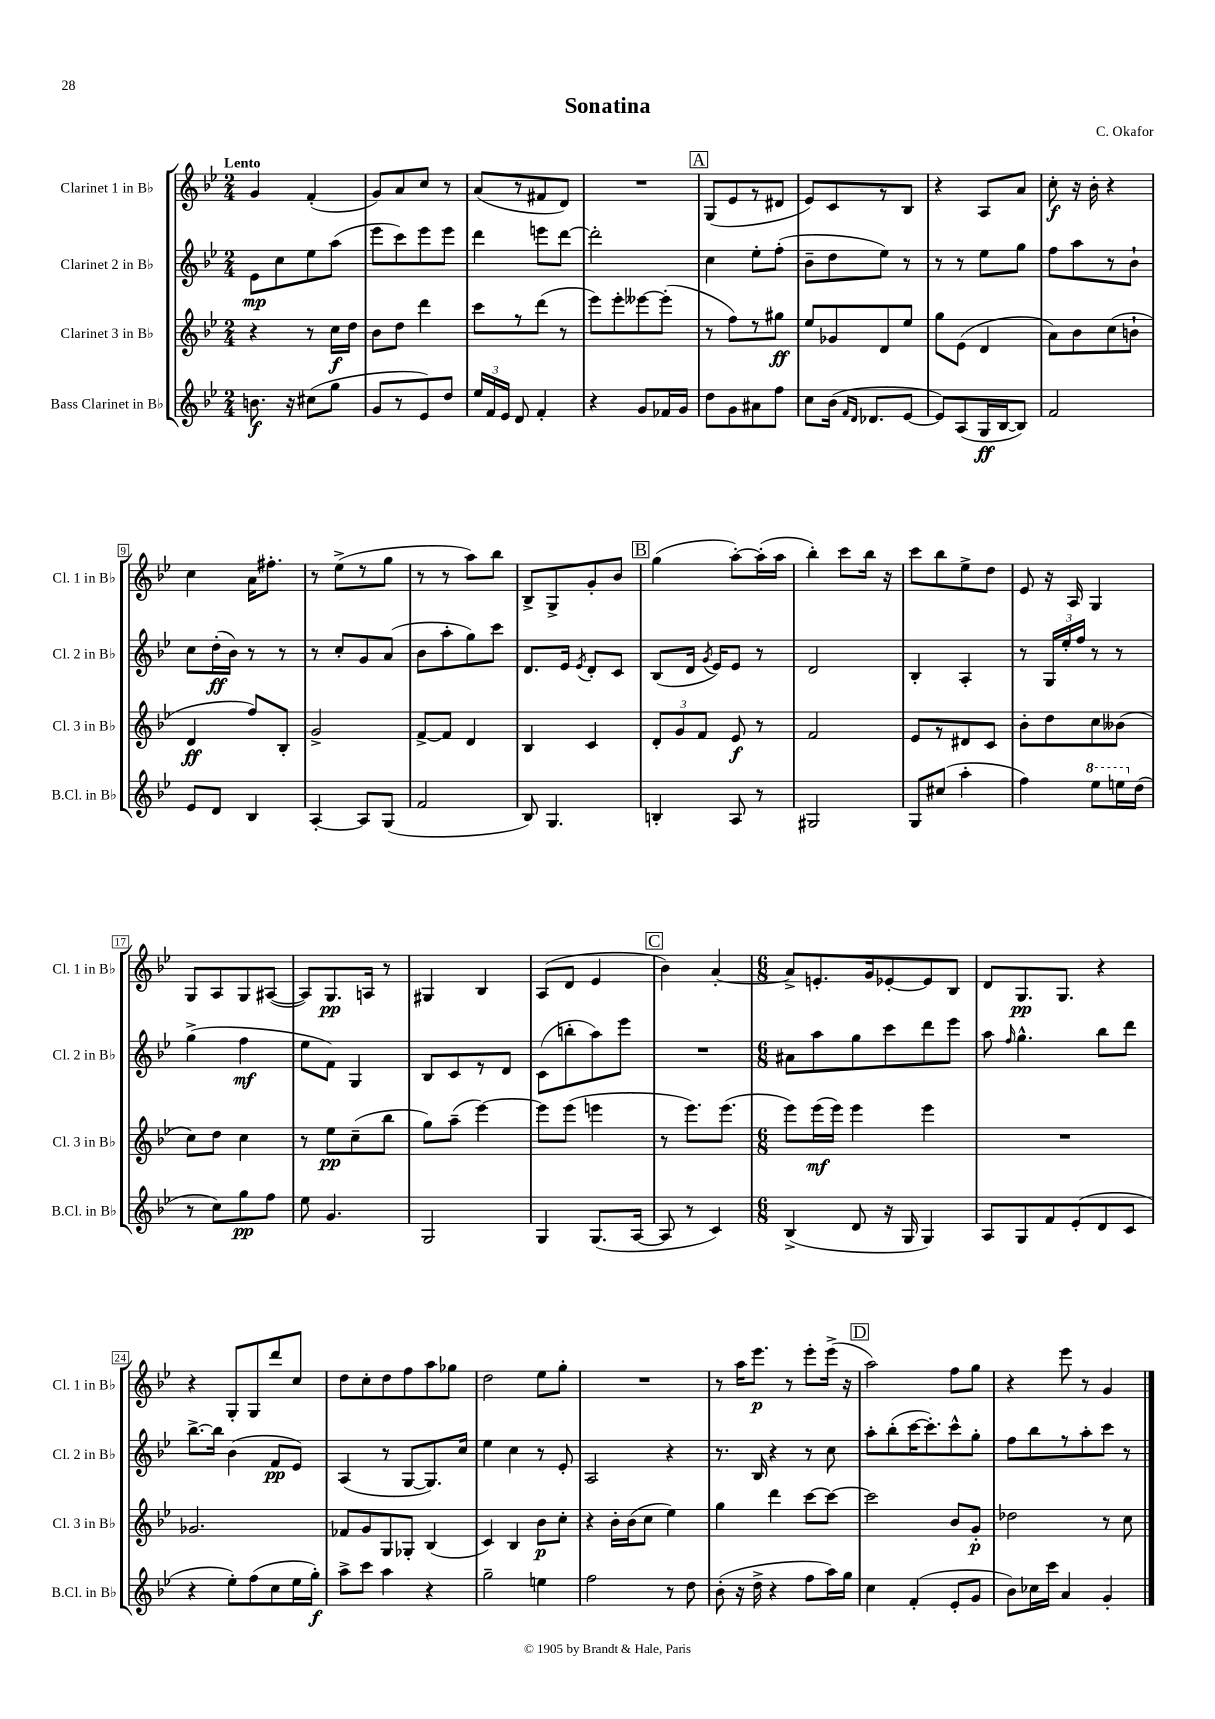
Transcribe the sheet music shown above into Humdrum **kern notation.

**kern	**dynam	**kern	**dynam	**kern	**dynam	**kern	**dynam
*part4	*part4	*part3	*part3	*part2	*part2	*part1	*part1
*staff4	*staff4	*staff3	*staff3	*staff2	*staff2	*staff1	*staff1
*I"Bass Clarinet in B♭	*	*I"Clarinet 3 in B♭	*	*I"Clarinet 2 in B♭	*	*I"Clarinet 1 in B♭	*
*I'B.Cl. in B♭	*	*I'Cl. 3 in B♭	*	*I'Cl. 2 in B♭	*	*I'Cl. 1 in B♭	*
*clefG2	*	*clefG2	*	*clefG2	*	*clefG2	*
*k[b-e-]	*	*k[b-e-]	*	*k[b-e-]	*	*k[b-e-]	*
*M2/4	*	*M2/4	*	*M2/4	*	*M2/4	*
=1	=1	=1	=1	=1	=1	=1	=1
!	!	!	!	!	!	!LO:TX:a:B:t=Lento	!
8.bn\	f	4r	.	8e-\L	mp	4g/	.
.	.	.	.	8cc\	.	.	.
16r	.	.	.	.	.	.	.
(8cc#X\L	.	8r	.	8ee-\	.	(4f'/	.
8gg\J	.	16cc\LL	f	(8aa\J	.	.	.
.	.	16dd\JJ	.	.	.	.	.
=2	=2	=2	=2	=2	=2	=2	=2
8g/L	.	8b-\L	.	8eee-\L	.	8g/L)	.
8r	.	8dd\J	.	8ccc\)	.	8a/	.
8e-/)	.	4ddd\	.	8eee-\	.	8cc/J	.
8dd/J	.	.	.	8eee-\J	.	8r	.
=3	=3	=3	=3	=3	=3	=3	=3
24ee-/LL	.	8ccc\L	.	4ddd\	.	(8a/L	.
24f/	.	.	.	.	.	.	.
24e-/JJ	.	.	.	.	.	.	.
8d/	.	8r	.	.	.	8r	.
4f'/	.	(8ddd\J	.	8eeen\L	.	8f#X/	.
.	.	8r	.	[8ddd\J	.	8d/J)	.
=4	=4	=4	=4	=4	=4	=4	=4
4r	.	8eee-\L)	.	2ddd'\]	.	2r	.
.	.	8eee-'\	.	.	.	.	.
8g/L	.	[8eee--X\	.	.	.	.	.
16f-X/L	.	(8eee--'\J]	.	.	.	.	.
16g/JJ	.	.	.	.	.	.	.
!!LO:REH:place=s1:t=A
=5	=5	=5	=5	=5	=5	=5	=5
8dd\L	.	8r	.	4cc\	.	(8G/L	.
8g\	.	8ff\L)	.	.	.	8e-/	.
8a#X\	.	8r	.	8ee-'\L	.	8r	.
8ff\J	.	8gg#X\J	ff	(8ff'\J	.	8d#X/J	.
=6	=6	=6	=6	=6	=6	=6	=6
8cc\L	.	8ee-/L	.	8b-~\L	.	8e-/L)	.
(16b-\Jk	.	8g-X/	.	8dd\	.	8c/	.
16qqf/LL	.	.	.	.	.	.	.
16qqd/JJ	.	.	.	.	.	.	.
8.d-X/L	.	.	.	.	.	.	.
.	.	8d/	.	8ee-\J)	.	8r	.
[8e-/J	.	8ee-/J	.	8r	.	8B-/J	.
=7	=7	=7	=7	=7	=7	=7	=7
8e-/L])	.	8gg\L	.	8r	.	4r	.
(8A/	.	(8e-\J	.	8r	.	.	.
16G/L	ff	4d/	.	8ee-\L	.	8A/L	.
[16B-/J	.	.	.	.	.	.	.
8B-/J])	.	.	.	8gg\J	.	8a/J	.
=8	=8	=8	=8	=8	=8	=8	=8
2f/	.	8a\L)	.	8ff\L	.	8cc'\	f
.	.	8b-\	.	8aa\	.	16r	.
.	.	.	.	.	.	16b-'\	.
.	.	(8cc\	.	8r	.	4r	.
.	.	8bn`\J	.	8b-`\J	.	.	.
!!LO:LB:g=z
=9	=9	=9	=9	=9	=9	=9	=9
8e-/L	.	4d/	ff	8cc\L	.	4cc\	.
8d/J	.	.	.	(16dd'\L	ff	.	.
.	.	.	.	16b-\JJ)	.	.	.
4B-/	.	8ff/L)	.	8r	.	16a\KL	.
.	.	.	.	.	.	8.ff#X'\J	.
.	.	8B-'/J	.	8r	.	.	.
=10	=10	=10	=10	=10	=10	=10	=10
[4A'/	.	2g^/	.	8r	.	8r	.
.	.	.	.	8cc'/L	.	(8ee-^\L	.
8A/L]	.	.	.	8g/	.	8r	.
(8G/J	.	.	.	(8a/J	.	8gg\J	.
=11	=11	=11	=11	=11	=11	=11	=11
2f/	.	[8f^/L	.	8b-\L	.	8r	.
.	.	8f/J]	.	8aa'\	.	8r	.
.	.	4d/	.	8gg\)	.	8aa\L)	.
.	.	.	.	8ccc\J	.	8bb-\J	.
=12	=12	=12	=12	=12	=12	=12	=12
8B-/)	.	4B-/	.	8.d/L	.	8B-^/L	.
4.G/	.	.	.	.	.	8G^/	.
.	.	.	.	16e-/Jk	.	.	.
.	.	.	.	8qe-/	.	.	.
.	.	4c/	.	8d'/L	.	8g'/	.
.	.	.	.	8c/J	.	8b-/J	.
!!LO:REH:place=s1:t=B
=13	=13	=13	=13	=13	=13	=13	=13
4Bn'/	.	12d'/L	.	(8B-/L	.	(4gg\	.
.	.	12g/	.	.	.	.	.
.	.	.	.	16d/Jk	.	.	.
.	.	12f/J	.	.	.	.	.
.	.	.	.	8qg/	.	.	.
.	.	.	.	16e-/KL)	.	.	.
8A/	.	8e-/	f	8e-/J	.	[8aa'\L)	.
8r	.	8r	.	8r	.	(16aa'\L]	.
.	.	.	.	.	.	16aa\JJ	.
=14	=14	=14	=14	=14	=14	=14	=14
2G#X/	.	2f/	.	2d/	.	4bb-'\)	.
.	.	.	.	.	.	8ccc\L	.
.	.	.	.	.	.	16bb-\Jk	.
.	.	.	.	.	.	16r	.
=15	=15	=15	=15	=15	=15	=15	=15
8G/L	.	8e-/L	.	4B-'/	.	8ccc\L	.
(8cc#X/J	.	8r	.	.	.	8bb-\	.
4aa'\	.	8d#X/	.	4A'/	.	8ee-^\	.
.	.	8c/J	.	.	.	8dd\J	.
=16	=16	=16	=16	=16	=16	=16	=16
4ff\)	.	8b-'\L	.	8r	.	8e-/	.
.	.	8dd\	.	24G/LL	.	16r	.
.	.	.	.	24ee-'/	.	.	.
.	.	.	.	.	.	16A/	.
.	.	.	.	24ff/JJ	.	.	.
*8va	*	*	*	*	*	*	*
8eee-\L	.	8cc\	.	8r	.	4G/	.
16eeen\L	.	(8b--X\J	.	8r	.	.	.
*X8va	*	*	*	*	*	*	*
(16dd\JJ	.	.	.	.	.	.	.
!!LO:LB:g=z
=17	=17	=17	=17	=17	=17	=17	=17
8r	.	8cc\L)	.	(4gg^\	.	8G/L	.
8cc\L)	.	8dd\J	.	.	.	8A/	.
8gg\	pp	4cc\	.	4ff\	mf	8G/	.
8ff\J	.	.	.	.	.	([8A#X/J	.
=18	=18	=18	=18	=18	=18	=18	=18
8ee-\	.	8r	.	8ee-\L	.	8A#/L])	.
4.g/	.	8ee-\L	pp	8f\J)	.	8.G/	pp
.	.	(8cc~\	.	4G/	.	.	.
.	.	.	.	.	.	16An/Jk	.
.	.	8bb-\J	.	.	.	8r	.
=19	=19	=19	=19	=19	=19	=19	=19
2G/	.	8gg\L)	.	8B-/L	.	4G#X/	.
.	.	(8aa~\J	.	8c/	.	.	.
.	.	[4eee-\)	.	8r	.	4B-/	.
.	.	.	.	8d/J	.	.	.
=20	=20	=20	=20	=20	=20	=20	=20
4G/	.	8eee-\L]	.	(8c\L	.	(8A/L	.
.	.	(8eee-\J	.	8bbn'\	.	8d/J	.
(8.G/L	.	4eeen\	.	8aa\)	.	4e-/	.
.	.	.	.	8eee-\J	.	.	.
[16A/Jk	.	.	.	.	.	.	.
!!LO:REH:place=s1:t=C
=21	=21	=21	=21	=21	=21	=21	=21
8A/]	.	8r	.	2r	.	4b-\)	.
8r	.	8.eee-\L)	.	.	.	.	.
4c/)	.	.	.	.	.	[4a'/	.
.	.	(8.eee-\J	.	.	.	.	.
=22	=22	=22	=22	=22	=22	=22	=22
*M6/8	*	*M6/8	*	*M6/8	*	*M6/8	*
(4B-^/	.	8eee-\L)	.	8a#X\L	.	8a^/L]	.
.	.	(16eee-\L	mf	8aa\	.	8.en'/	.
.	.	16eee-\JJ)	.	.	.	.	.
8d/	.	4eee-\	.	8gg\	.	.	.
.	.	.	.	.	.	16g/k	.
16r	.	.	.	8ccc\	.	[8e-X'/	.
16G/	.	.	.	.	.	.	.
4G/)	.	4eee-\	.	8ddd\	.	8e-/]	.
.	.	.	.	8eee-\J	.	8B-/J	.
=23	=23	=23	=23	=23	=23	=23	=23
8A/L	.	2.r	.	8aa\	.	8d/L	.
.	.	.	.	16qqff/	.	.	.
8G/	.	.	.	4.gg^^\	.	8.G/	pp
8f/	.	.	.	.	.	.	.
.	.	.	.	.	.	8.G/J	.
(8e-'/	.	.	.	.	.	.	.
8d/	.	.	.	8bb-\L	.	4r	.
8c/J	.	.	.	8ddd\J	.	.	.
!!LO:LB:g=z
=24	=24	=24	=24	=24	=24	=24	=24
4r	.	2.g-X/	.	[8.bb-^\L	.	4r	.
.	.	.	.	16bb-\Jk]	.	.	.
8ee-'\L)	.	.	.	(4b-\	.	8G'/L	.
(8ff\	.	.	.	.	.	8G/	.
8cc\	.	.	.	8f/L	pp	8ddd/	.
16ee-\L	.	.	.	8e-/J)	.	8cc/J	.
16gg'\JJ)	f	.	.	.	.	.	.
=25	=25	=25	=25	=25	=25	=25	=25
8aa^\L	.	8f-X/L	.	(4A/	.	8dd\L	.
8ccc\J	.	8g/	.	.	.	8cc'\	.
4aa\	.	8G/	.	8r	.	8dd\	.
.	.	8G-X'/J	.	[8G/L	.	8ff\	.
4r	.	(4B-/	.	8.G/])	.	8aa\	.
.	.	.	.	.	.	8gg-X\J	.
.	.	.	.	16cc/Jk	.	.	.
=26	=26	=26	=26	=26	=26	=26	=26
2gg~\	.	4c/)	.	4ee-\	.	2dd\	.
.	.	4B-/	.	4cc\	.	.	.
4een\	.	8b-\L	p	8r	.	8ee-\L	.
.	.	8cc'\J	.	8e-'/	.	8gg'\J	.
=27	=27	=27	=27	=27	=27	=27	=27
2ff\	.	4r	.	2A/	.	2.r	.
.	.	16b-'\LL	.	.	.	.	.
.	.	(16b-\J	.	.	.	.	.
.	.	8cc\J	.	.	.	.	.
8r	.	4ee-\)	.	4r	.	.	.
8dd\	.	.	.	.	.	.	.
=28	=28	=28	=28	=28	=28	=28	=28
(8b-'\	.	4gg\	.	8.r	.	8r	.
16r	.	.	.	.	.	16aa\KL	.
16dd^\	.	.	.	16B-/	.	8.eee-\J	p
4r	.	4ddd\	.	4r	.	.	.
.	.	.	.	.	.	8r	.
8ff\L	.	[8ccc\L	.	8r	.	8eee-'\L	.
16aa\L)	.	8ccc\J_	.	8cc\	.	(16eee-^\Jk	.
16gg\JJ	.	.	.	.	.	16r	.
!!LO:REH:place=s1:t=D
=29	=29	=29	=29	=29	=29	=29	=29
4cc\	.	2ccc\]	.	8aa'\L	.	2aa\)	.
.	.	.	.	(8bb-'\	.	.	.
(4f'/	.	.	.	[16ccc\K	.	.	.
.	.	.	.	8.ccc'\])	.	.	.
8e-'/L	.	8b-/L	.	8ccc^^\	.	8ff\L	.
8g/J	.	8g'/J	p	8gg'\J	.	8gg\J	.
=30	=30	=30	=30	=30	=30	=30	=30
8b-\L)	.	2dd-X\	.	8ff\L	.	4r	.
16cc-X\L	.	.	.	8bb-\	.	.	.
16ccc\JJ	.	.	.	.	.	.	.
4a/	.	.	.	8r	.	8eee-\	.
.	.	.	.	8aa'\	.	8r	.
4g'/	.	8r	.	8ccc\J	.	4g/	.
.	.	8cc\	.	8r	.	.	.
==	==	==	==	==	==	==	==
*-	*-	*-	*-	*-	*-	*-	*-
